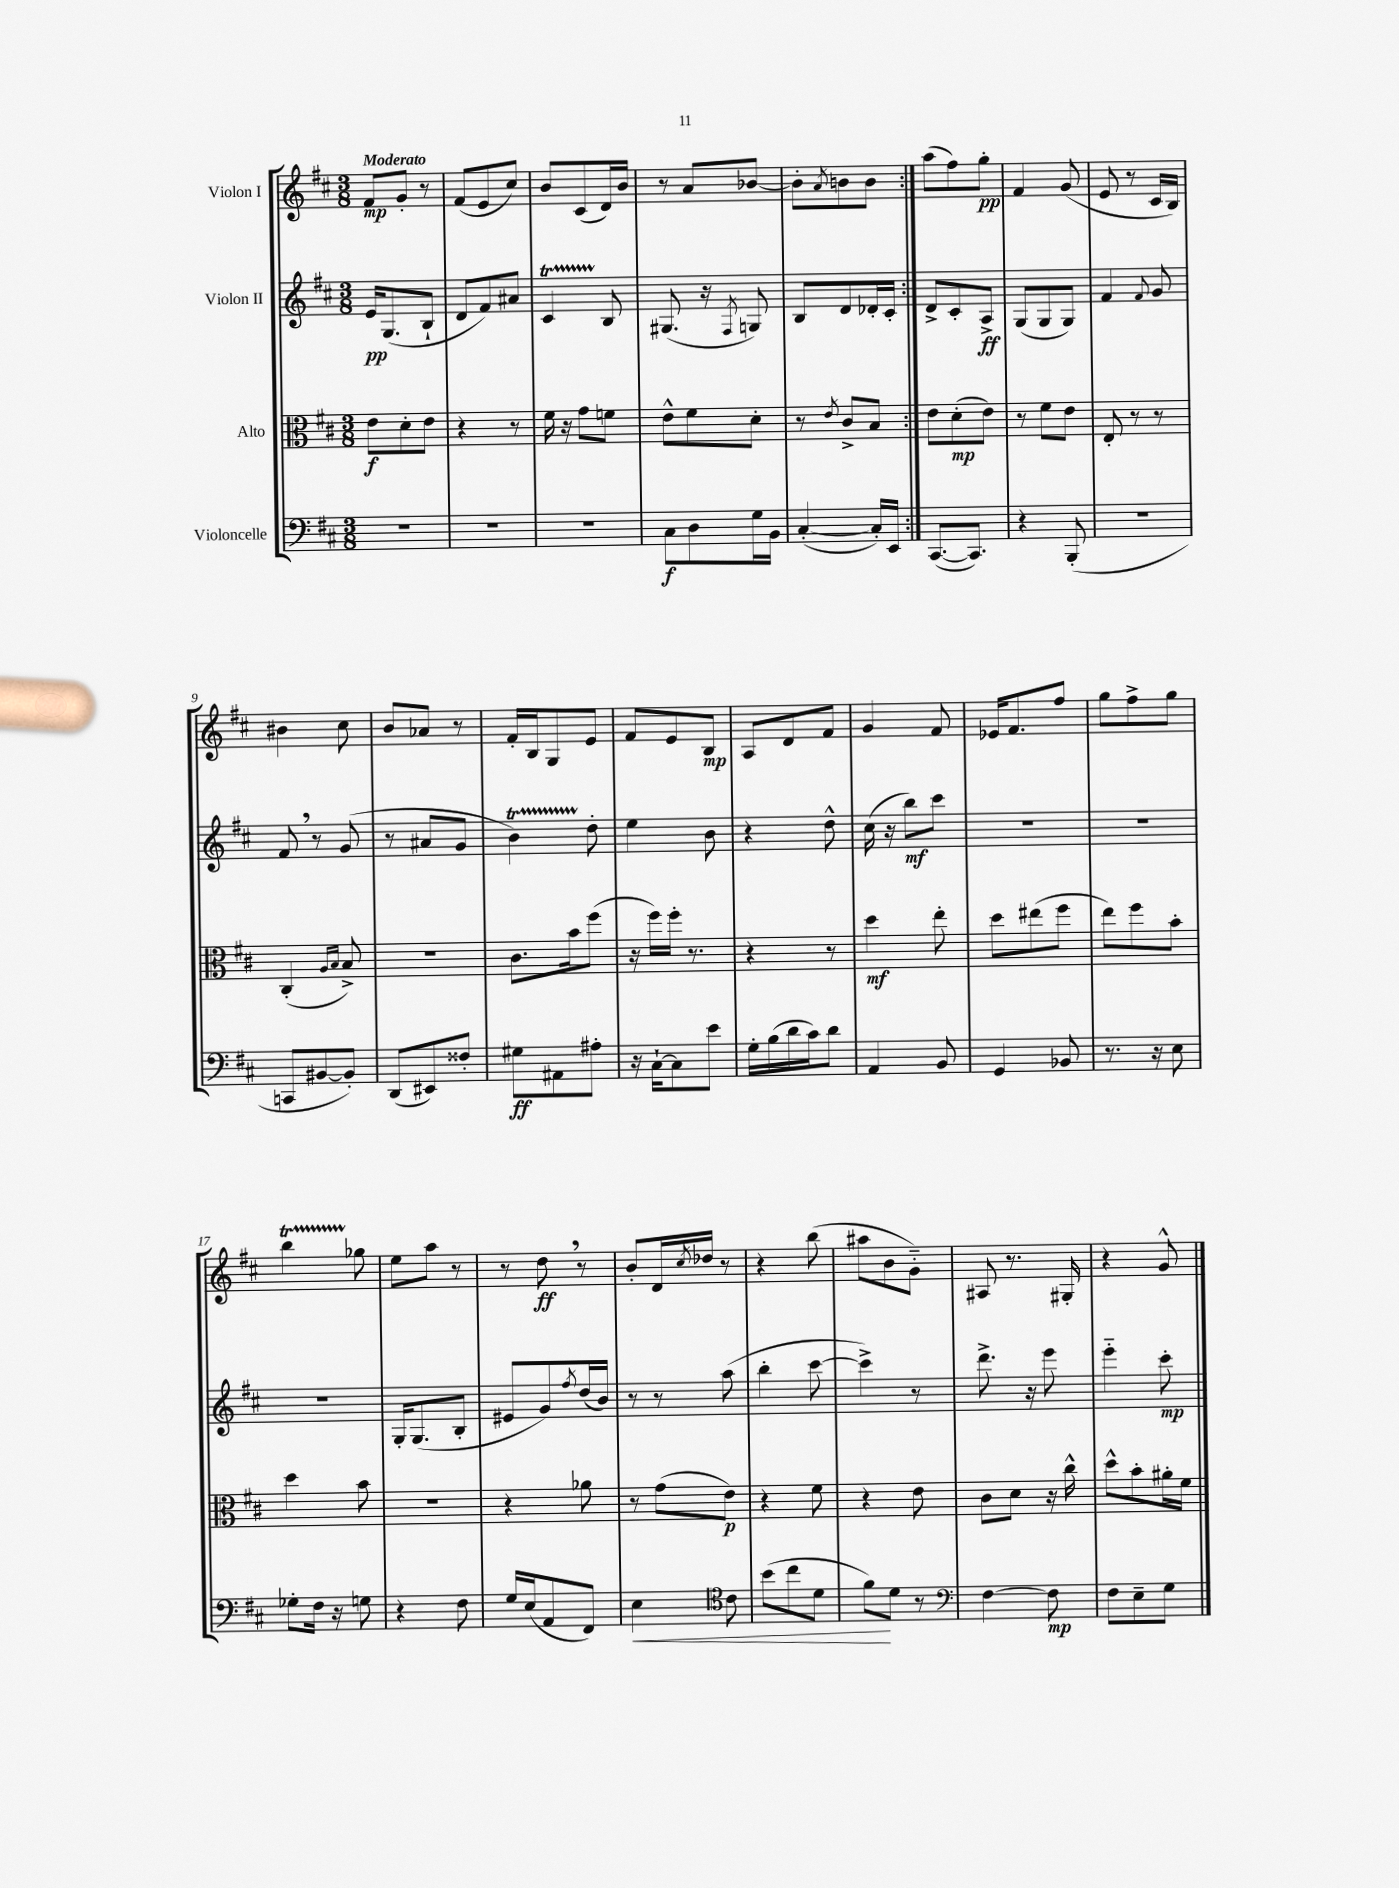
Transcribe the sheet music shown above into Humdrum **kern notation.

**kern	**kern	**kern	**kern
*staff4	*staff3	*staff2	*staff1
*clefF4	*clefC3	*clefG2	*clefG2
*k[f#c#]	*k[f#c#]	*k[f#c#]	*k[f#c#]
*M3/8	*M3/8	*M3/8	*M3/8
4.r	8e\L	16e/LK	8f#/L
.	.	(8.G/	.
.	8d'\	.	8g'/J
.	8e\J	8B`/J	8r
=	=	=	=
4.r	4r	8d/L	(8f#/L
.	.	8f#/)	8e/
.	8r	8a#/J	8cc#/J)
=	=	=	=
4.r	16f#\	4c#/	8b/L
.	16r	.	.
.	8g\L	.	(8c#/
.	8f\J	8B/	16d/L)
.	.	.	16b/JJ
=	=	=	=
8C#\L	8e^^\L	(8.G#/	8r
8D\	8f#\	.	8a/L
.	.	16r	.
.	.	8qF#/	.
16G\L	8d'\J	8G/)	[8b-/J
16BB\JJ	.	.	.
=	=	=	=
([4C#'/	8r	8B/L	8b-'\]L
.	8qe/	.	8qa/
.	8c#^/L	8d/	8b\
16C#'/]LL)	8B/J	16d-'/L	8b\J
16EE/JJ	.	16c#'/JJ	.
=:|!	=:|!	=:|!	=:|!
([8.CC#/L	8e\L	8d^/L	(8aa\L
.	(8d'\	8c#'/	8ff#\)
8.CC#/]J)	.	.	.
.	8e\J)	8A^/J	8gg'\J
=	=	=	=
4r	8r	(8G/L	4f#/
.	8f#\L	8G/	.
(8BBB'/	8e\J	8G/J)	(8g/
=	=	=	=
4.r	8E'/	4f#/	8e/
.	8r	.	8r
.	.	8qqf#/	.
.	8r	8g/	16c#/LL
.	.	.	16B/JJ)
=	=	=	=
8CC/L	(4C#'/	8f#/	4b#\
[8BB#/	.	8r	.
.	16qqA/LL	.	.
.	16qqB/JJ	.	.
8BB#'/]J)	8B^/)	(8g/	8cc#\
=	=	=	=
(8DD/L	4.r	8r	8b/L
8EE#/)	.	8a#/L	8a-/J
8F##'/J	.	8g/J	8r
=	=	=	=
8G#\L	8.c#\L	4b\)	16f#'/LL
.	.	.	16B/J
8AA#\	.	.	8G/
.	16b\k	.	.
8A#'\J	(8ff#\J	8dd'\	8e/J
=	=	=	=
16r	16r	4ee\	8f#/L
[16C#`\LK	16ff#\LL)	.	.
8C#\]	16ff#'\JJ	.	8e/
.	8.r	.	.
8e\J	.	8b\	8B/J
=	=	=	=
16G'\LL	4r	4r	8A/L
(16B\	.	.	.
16d\	.	.	8d/
16c#\J)	.	.	.
8d\J	8r	8dd^^\	8f#/J
=	=	=	=
4AA/	4dd\	(16cc#\	4g/
.	.	16r	.
.	.	8bb\L)	.
8BB/	8ee'\	8ccc#\J	8f#/
=	=	=	=
4GG/	8dd\L	4.r	16e-/LK
.	.	.	8.f#/
.	(8ee#\	.	.
8BB-/	8ff#\J	.	8ff#/J
=	=	=	=
8.r	8ee\L)	4.r	8gg\L
.	8ff#\	.	8ff#^\
16r	.	.	.
8E\	8b'\J	.	8gg\J
=	=	=	=
8G-'\L	4dd\	4.r	4bb\
16F#\Jk	.	.	.
16r	.	.	.
8G\	8b\	.	8gg-\
=	=	=	=
4r	4.r	16G'/LK	8ee\L
.	.	(8.G/	.
.	.	.	8aa\J
8F#\	.	8B'/J	8r
=	=	=	=
16G/LL	4r	8e#/L	8r
(16E/J	.	.	.
8AA/	.	8g/)	8dd\
.	.	8qff#/	.
8FF#/J)	8a-\	(16dd/L	8r
.	.	16b/JJ)	.
=	=	=	=
4E\	8r	8r	8b'/L
.	(8g\L	8r	16d/L
.	.	.	8qcc#/
.	.	.	16dd-/JJ
*clefC4	*	*	*
8c#\	8e\J)	(8aa\	8r
=	=	=	=
(8b\L	4r	4bb'\	4r
8cc#\	.	.	.
8d\J	8f#\	[8ccc#\	(8bb\
=	=	=	=
8f#\L)	4r	4ccc#^\])	8aa#\L
8d\J	.	.	8b\
8r	8e\	8r	8g'~\J)
=	=	=	=
*clefF4	*	*	*
[4F#\	8c#\L	8.ddd^\	8A#/
.	8d\J	.	8.r
.	.	16r	.
8F#\]	16r	8eee\	.
.	16cc#^^\	.	16G#'/
=	=	=	=
8F#\L	8dd^^\L	4eee'~\	4r
8E~\	8b'\	.	.
8G\J	16a#'\L	8ccc#'\	8g^^/
.	16f#\JJ	.	.
==	==	==	==
*-	*-	*-	*-
